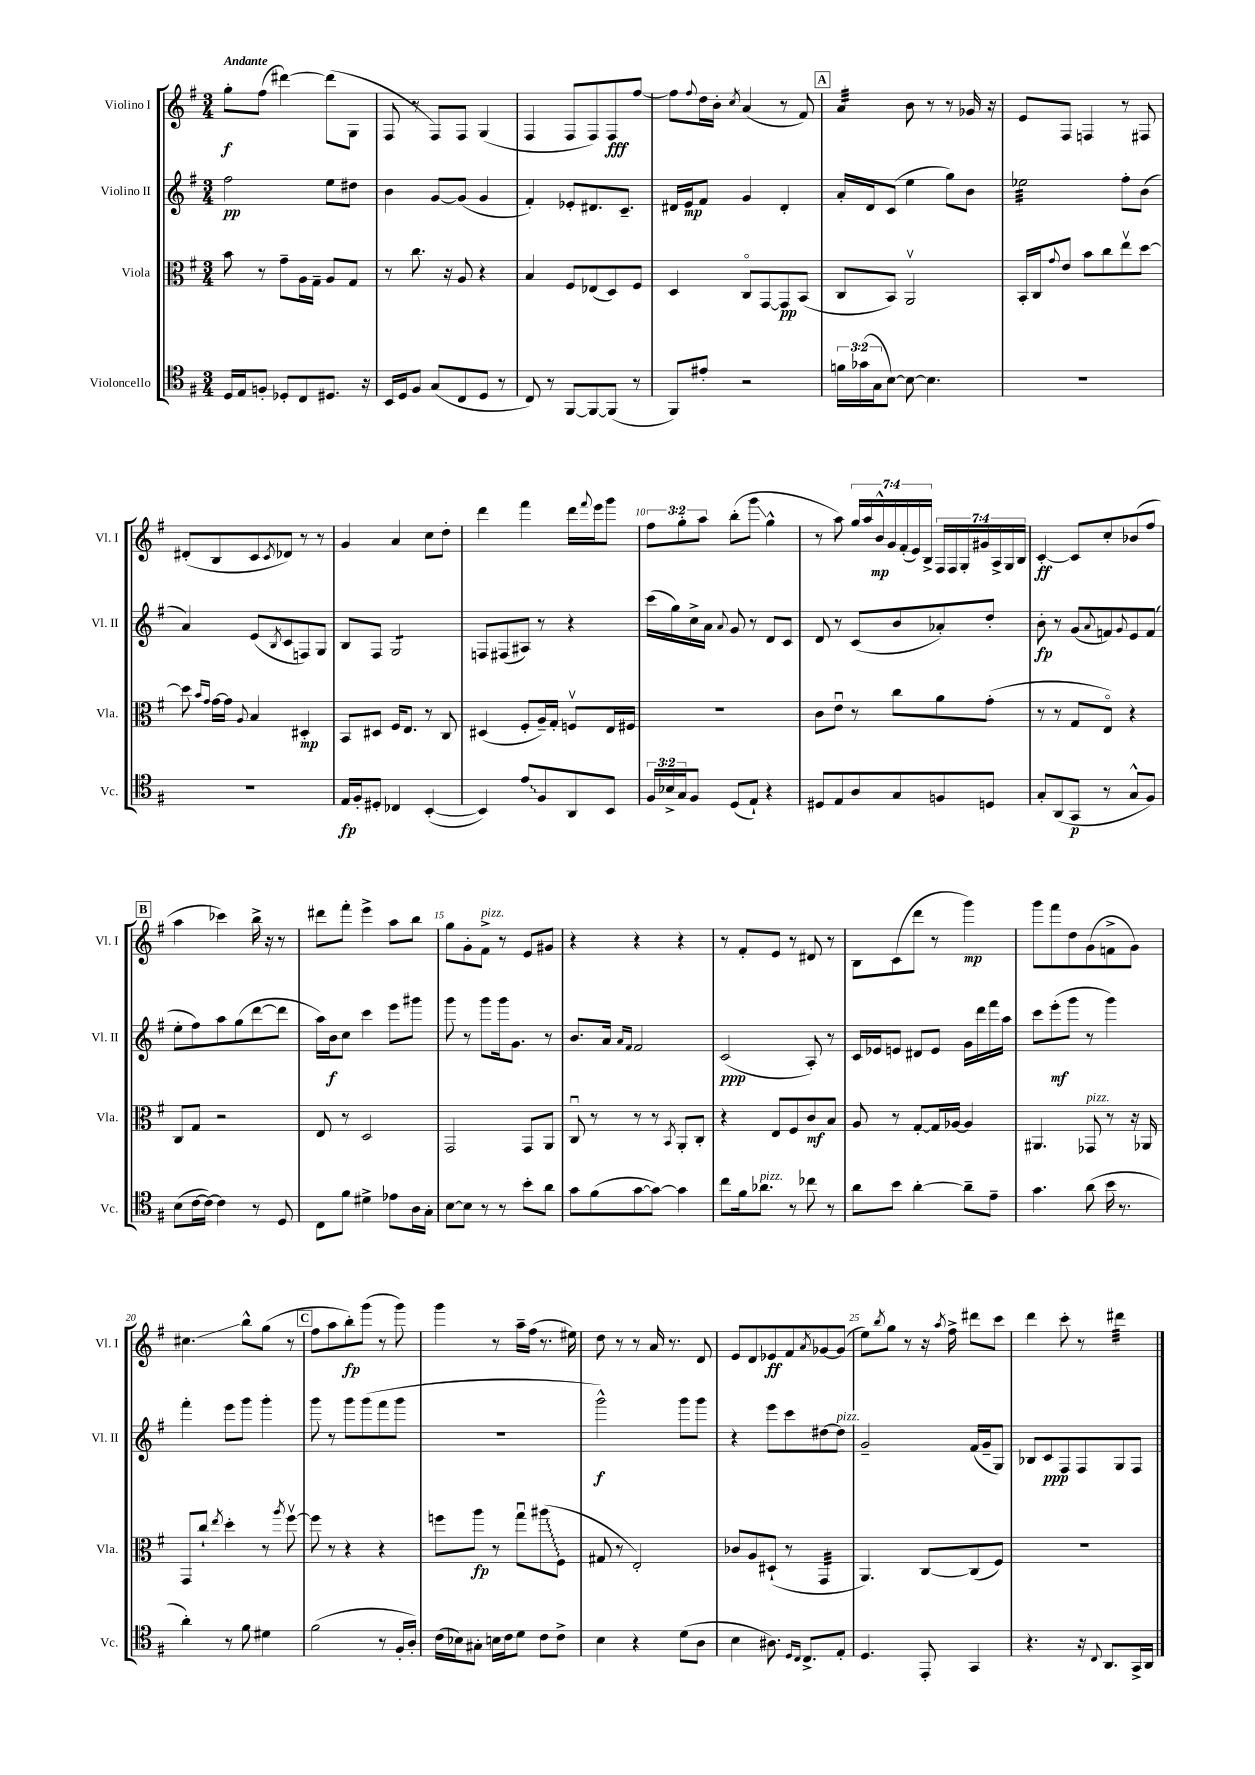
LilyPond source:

<<
\new StaffGroup <<
\new Staff = "s0" \with { instrumentName = "Violino I" shortInstrumentName = "Vl. I" } {
    \clef treble \key g \major \numericTimeSignature \time 3/4 \override Staff.TupletNumber.text = #tuplet-number::calc-fraction-text \tempo "Andante"
    g''8-.\f fis''8( dis'''4~) dis'''8( g8 |
    fis8 r8 fis8) fis8 g4( |
    fis4 fis8 fis8) fis8\fff fis''8~ |
    fis''8 \appoggiatura { fis''8 } d''16 b'16-. \acciaccatura { c''8 } a'4( r8 fis'8) |
    \mark \markup { \box "A" } a'4:32 b'8 r8 r8 ges'16 r16 |
    e'8 fis8 f4 r8 fis8 |
    dis'8-.( b8 c'8 \acciaccatura { c'8 } des'8) r8 r8 |
    g'4 a'4 c''8 d''8-. |
    d'''4 fis'''4 d'''16 \appoggiatura { fis'''8 } e'''16 g'''8 |
    \tuplet 3/2 { fis''8 g''8-. a''8 } b''8-.( g'''8\glissando g''4-^ |
    r8 a''8) \tuplet 7/4 { g''16 a''16 b'16-^\mp g'16 fis'16-.( e'16) b16-> } \tuplet 7/4 { fis16 fis16 g16-. gis'16 a16-> g16 b16 } |
    c'4~-.\ff c'8 c''8-. bes'8( fis''8 |
    \mark \markup { \box "B" } a''4 ces'''4) b''16-> r16 r8 |
    dis'''8 fis'''8-. e'''4-> a''8 b''8 |
    g''8 g'8-. fis'8->^\markup { \italic "pizz." } r8 e'8 gis'8 |
    r4 r4 r4 |
    r8 fis'8-. e'8 r8 dis'8 r8 |
    b8 c'8( d'''8 r8 g'''4\mp) |
    g'''8 fis'''8 d''8 g'8( f'8-> g'8) |
    cis''4.\glissando b''8-^ g''8( r8 |
    \mark \markup { \box "C" } fis''8 a''8 b''8-.\fp) g'''8( r8 g'''8) |
    g'''4 r8 a''16-- fis''16( r8. eis''16) |
    d''8 r8 r8 a'16 r8. d'8 |
    e'8 d'8 ees'8\ff fis'8 \acciaccatura { a'8 } ges'8~ ges'8( |
    e''8) \acciaccatura { b''8 } g''8 r8 r16 \acciaccatura { a''8 } fis''16-> dis'''8 c'''8 |
    d'''4 c'''8-. r8 dis'''4:32 \bar "|." |
}
\new Staff = "s1" \with { instrumentName = "Violino II" shortInstrumentName = "Vl. II" } {
    \clef treble \key g \major \numericTimeSignature \time 3/4
    fis''2\pp e''8 dis''8 |
    b'4 g'8~ g'8( g'4 |
    fis'4-.) ees'8-. dis'8. c'8.-- |
    dis'16 e'16\mp fis'8 g'4 dis'4-. |
    \mark \markup { \box "A" } a'16-. d'16 c'8( e''4 g''8) b'8 |
    ees''2:32 fis''8-. b'8( |
    a'4) e'8( \acciaccatura { b8 } c'8 f8) g8 |
    b8 fis8 g2:8 |
    f8 fis8( ais8) r8 r4 |
    c'''16( g''16) c''16-> a'16 \appoggiatura { a'8 } g'8 r8 d'8 c'8 |
    d'8 r8 c'8( b'8 aes'8-.) d''8-. |
    b'8-.\fp r8 g'8( \appoggiatura { a'8 } f'8) \appoggiatura { g'8 } e'8 f'8( |
    \mark \markup { \box "B" } e''8-. fis''8) a''8 g''8( d'''8~ d'''8 |
    a''16) b'16\f c''8 c'''4 e'''8 gis'''8 |
    g'''8 r8 g'''8 g'''16 g'8. r8 |
    b'8. a'16 \grace { a'16 fis'16 } fis'2 |
    c'2\ppp( a8-.) r8 |
    c'16 ees'16 e'8 dis'8 e'8 g'16 d'''16 fis'''16 a''16 |
    c'''8 e'''8-.\mf( g'''8 r8 g'''4) |
    fis'''4-. e'''8 g'''8 g'''4-. |
    \mark \markup { \box "C" } g'''8 r8 g'''8 g'''8( fis'''8 g'''8 |
    R2. |
    g'''2-^\f) g'''8 g'''8 |
    r4 e'''8 c'''8 dis''8~ dis''8^\markup { \italic "pizz." } |
    g'2-- fis'16( g'16-- g8) |
    bes8 c'8\ppp fis8 fis8 g8 fis8 \bar "|." |
}
\new Staff = "s2" \with { instrumentName = "Viola" shortInstrumentName = "Vla." } {
    \clef alto \key g \major \numericTimeSignature \time 3/4
    b'8 r8 g'8-- a16 g16-- a8 g8 |
    r8 c''8. r16 a8 r4 |
    b4 fis8 ees8( d8) fis8 |
    d4 c8\flageolet g,8~ g,8\pp b,8( |
    \mark \markup { \box "A" } c8 b,8) a,2\upbow |
    b,16-. c16 \appoggiatura { g'8 } e'8 b'8 c''8 e''8\upbow d''8~ |
    d''8 \grace { b'16 g'16 } g'16~ g'16 \appoggiatura { a8 } b4 dis4-.\mp |
    b,8 dis8 fis16 e8. r8 c8 |
    dis4( fis8-. a16--) g16-. f8\upbow e16 fis16 |
    R2. |
    c'8 e'8\downbow r8 c''8 a'8 g'8-.( |
    r8 r8 g8 e8\flageolet) r4 |
    \mark \markup { \box "B" } c8 g8 r2 |
    e8 r8 d2 |
    g,2 g,8 a,8 |
    c8\downbow r8 r8 r8 \acciaccatura { b,8 } a,8-. c8-. |
    r4 e8 fis8 c'8\mf b8 |
    a8 r8 g8~-. g16 aes16~ aes4 |
    ais,4. ges,8^\markup { \italic "pizz." } r8 r16 aes,16 |
    g,8 c''8-! \acciaccatura { e''8 } d''4-. r8 \acciaccatura { a''8 } fis''8~\upbow |
    \mark \markup { \box "C" } fis''8 r8 r4 r4 |
    f''8 a''8\fp r8 g''8\downbow \once \override Glissando.style = #'zigzag ais''8\glissando( fis8 |
    gis8 r8 e2-.) |
    ces'8 a8 dis8-!( r8 g,4:32 |
    a,4.) c8~ c8( fis8) |
    R2. \bar "|." |
}
\new Staff = "s3" \with { instrumentName = "Violoncello" shortInstrumentName = "Vc." } {
    \clef tenor \key g \major \numericTimeSignature \time 3/4 \override Staff.TupletNumber.text = #tuplet-number::calc-fraction-text
    d16 e16 f8-. des8-. c8 dis8. r16 |
    b,16 d16 fis8 g8( c8 d8 r8 |
    c8) r8 fis,8~ fis,8~ fis,8( r8 |
    fis,8) eis'8-. r2 |
    \mark \markup { \box "A" } \tuplet 3/2 { f'16 ges'16( g16 } b8~) b8~ b4. |
    R2. |
    R2. |
    e16\fp fis16-. dis8-. ces4 b,4~-.( |
    b,4) \once \override Glissando.style = #'zigzag e'8\glissando fis8 a,8 b,8 |
    \tuplet 3/2 { fis16 bes16-> g16 } fis8 d8( e8-!) r4 |
    dis8 e8 a8 g8 f8 d8 |
    g8-. a,8( g,8\p r8 g8-^ fis8) |
    \mark \markup { \box "B" } b8( c'16~ c'16~) c'4 r8 d8 |
    c8 fis'8 dis'4-> ees'8 a16 g16-. |
    b8~ b8 r8 r8 b'8-. a'8 |
    g'8 fis'8( g'8~ g'8~) g'4 |
    c''8 fis'16 aes'8.^\markup { \italic "pizz." } r8 ces''8 r8 |
    a'8 b'8 a'4~-. a'8-- e'8-- |
    g'4. a'8( b'16 r8. |
    a'4-.) r8 fis'8 dis'4 |
    \mark \markup { \box "C" } fis'2( r8 fis16-. a16-.) |
    c'16( bes16) gis8-. b16 c'16 d'8 c'8 c'8-> |
    b4 r4 d'8( a8 |
    b4 ais8.) \grace { d16 c16 } c8.-> e8-. |
    d4. e,8-. g,4 |
    r4. r16 \appoggiatura { c8 } a,8. g,16-> a,16 \bar "|." |
}
>>
>>
\layout { \context { \Score \override BarNumber.break-visibility = ##(#f #t #t) barNumberVisibility = #(every-nth-bar-number-visible 5) } }
